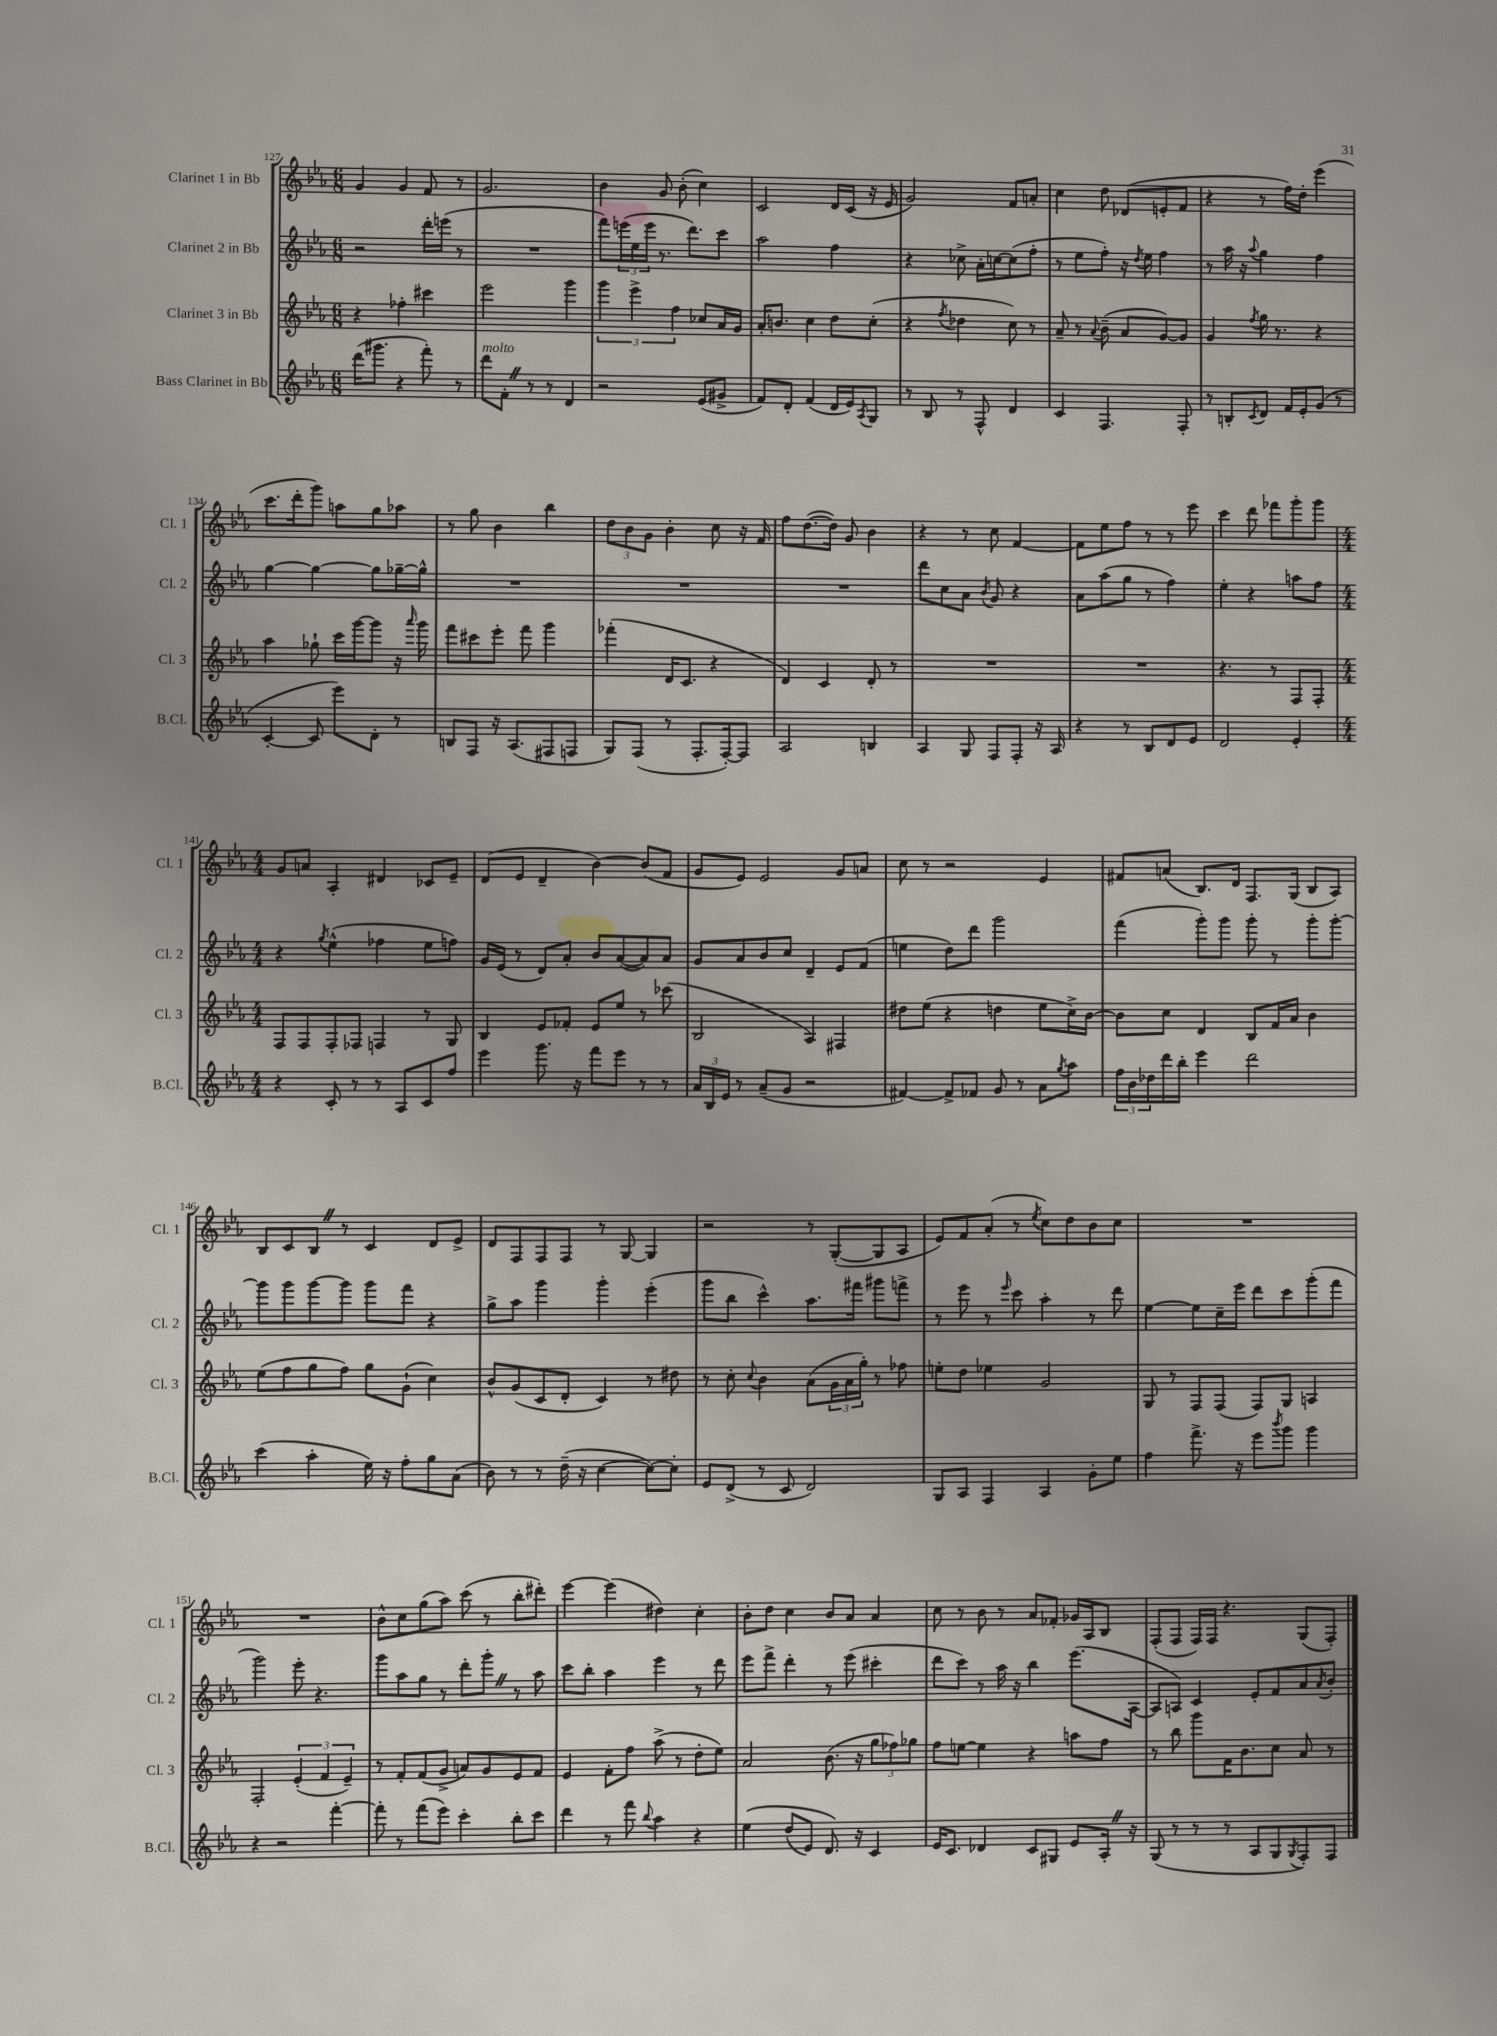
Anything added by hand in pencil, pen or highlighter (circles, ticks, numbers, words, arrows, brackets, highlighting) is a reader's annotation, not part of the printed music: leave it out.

**kern	**kern	**kern	**kern
*staff4	*staff3	*staff2	*staff1
*clefG2	*clefG2	*clefG2	*clefG2
*k[b-e-a-]	*k[b-e-a-]	*k[b-e-a-]	*k[b-e-a-]
*M6/8	*M6/8	*M6/8	*M6/8
(16ddd	4r	2r	4g
8.ggg#	.	.	.
4r	4ff-'	.	4g
8fff')	4ccc#	16ddd'	8f
.	.	(16eee	.
8r	.	8r	8r
=	=	=	=
8ddd	2eee-	2.r	2.g
8f'	.	.	.
8r	.	.	.
8r	.	.	.
4d	4ggg	.	.
=	=	=	=
2r	6ggg	8fff)	4b-
.	.	(24eee	.
.	6eee-^	24ee-	.
.	.	24eee	.
.	.	8.r	8g
.	6ff	.	.
.	.	.	(8b-'
.	.	8.ddd)	.
(8e-	8cc-	.	4cc)
8g#^	16a-	8ccc	.
.	16g	.	.
=	=	=	=
8f)	16a-'	2aa-	2c
.	8.b	.	.
8d'	.	.	.
(4f	4cc	.	.
16d	8dd	4ff	16d
16e-)	.	.	(16c
8qA-	.	.	.
8G	(8cc'	.	16r
.	.	.	16e-
=	=	=	=
8r	4r	4r	2g)
8B-	.	.	.
.	8qff	.	.
8r	4dd-	8cc-^	.
8F^^	.	16a-'	.
.	.	[16cc	.
4d	8cc)	(8cc]	8f
.	8r	8ff'	8a'
=	=	=	=
4c	8a-~	8r	4cc
.	8r	8ee-	.
.	8qqa-	.	.
4.F	(8b-~	8ff')	8dd
.	8a-	16r	(8d-
.	.	8qdd	.
.	.	16ee-	.
.	[8g)	4ff	8e'
8F'	8g]	.	8f
=	=	=	=
8r	4g	8r	4r
8B'	.	16aa-	.
.	.	16r	.
8qc	8qff	8qqaa-	.
8d	16gg	4gg	8r
.	8.r	.	.
16f	.	.	16ff)
16e-'	.	.	16dd'
(8g	4r	4ff	(4eee-
8r	.	.	.
=	=	=	=
[4c'	4aa-	[4gg	8.ccc
.	.	.	16ddd'
8c]	8gg-`	4gg_	8ggg)
8eee-)	16ccc	.	8aa
.	[16ggg	.	.
8d'	8ggg]	8gg]	8gg
8r	16r	[16gg-~	8aa-
.	16qqaaa-	.	.
.	16ggg	16gg-^^]	.
=	=	=	=
8B	8fff	2.r	8r
8F	8ccc#	.	8gg
16r	8eee-'	.	4b-
(8.A-	.	.	.
.	8fff	.	.
8F#	4ggg	.	4bb-
8F	.	.	.
=	=	=	=
8G)	(4fff-'	2.r	12dd
.	.	.	12b-
(8F	.	.	.
.	.	.	12g
8r	16d	.	4b-'
.	8.c	.	.
8.F'	.	.	.
.	4r	.	8cc
[16F')	.	.	.
8F]	.	.	16r
.	.	.	16f
=	=	=	=
2A-	4d)	2.r	8ff
.	.	.	([8.dd
.	4c	.	.
.	.	.	16dd])
.	.	.	8g
4B	8d'	.	4b-
.	8r	.	.
=	=	=	=
4A-	2.r	8ddd	4r
.	.	8cc	.
8G	.	8a-	8r
.	.	8qb-	.
8F	.	8g	8cc
8F'	.	4r	[4f
16r	.	.	.
16A-	.	.	.
=	=	=	=
4r	2.r	8a-	8f]
.	.	(8aa-	8ee-
8r	.	8gg	8ff
8B-	.	8r	8r
8d	.	4ff)	8r
8e-	.	.	8eee-
=	=	=	=
2d	4.r	4ee-'	4ccc
.	.	4r	8ddd
.	8r	.	8fff-
4e-'	8F	8aa	8ggg'
.	8F'	8ff	8ggg
=	=	=	=
*M4/4	*M4/4	*M4/4	*M4/4
4r	8F	4r	8g
.	8F	.	8a
.	.	8qgg	.
8c'	8F'	(4ee-^^	4A-'
8r	8F-	.	.
8r	4F	4ff-	4d#
8A-	.	.	.
8c	8r	8ee-	8c-
8ff	8G	8ff)	8e-~
=	=	=	=
4eee-	4B-	16g	(8d
.	.	(16e-	.
.	.	8r	8e-
8.ggg	8e-	8d)	4d~
.	8f-'	8a-'	.
16r	.	.	.
8fff	8e-	8b-	[4b-)
8eee-	8ee-	([8a-	.
8r	8r	8a-])	(8b-]
8r	(8ccc-	8a-	8f
=	=	=	=
24a-	2B-	8g	8g
24B-	.	.	.
24e-	.	.	.
8r	.	8a-	8e-)
(8a-~	.	8b-	2e-
8g	.	8cc	.
2r	4A-)	4d~	.
.	4F#	8e-	8g
.	.	(8f	8a
=	=	=	=
[4f#)	8dd#	4ee	8cc
.	(8ee-	.	8r
8f#^]	4r	8dd)	2r
8f-	.	8ddd	.
8g	4dd	2ggg	.
8r	.	.	.
8a-	8ee-	.	4e-
8qgg	.	.	.
8aa-	16cc^)	.	.
.	[16b-	.	.
=	=	=	=
24ff	8b-]	(4fff	8f#
24b-	.	.	.
24dd-	.	.	.
16ddd	8cc	.	(8a
16bb-'	.	.	.
4eee-	4d	8ggg')	8.B-)
.	.	8ggg	.
.	.	.	16d
2ddd	8B-	8ggg'	8.F
.	16f	8r	.
.	16a-	.	(16G
.	4b-	8ggg'	8B-
.	.	[8ggg'	8A-)
=	=	=	=
(4ccc	(8ee-	8ggg]	8B-
.	8ff	8ggg	8c
4aa-'	8gg	[8ggg	8B-
.	8ff)	8ggg]	8r
16ee-)	8gg	8ggg	4c
16r	.	.	.
8ff'	(8g`	8fff	.
8gg	4cc)	4r	8d
(8a-	.	.	8e-^
=	=	=	=
8b-)	8b-^^	8gg^	8d
8r	(8g	8aa-	8F
8r	8c	4ggg	8F
(16dd~	8d'	.	8F
16r	.	.	.
[4cc	4c)	4ggg'	8r
.	.	.	[8G
8cc_)	8r	(4eee-'	4G]
8cc']	8dd#	.	.
=	=	=	=
8e-	8r	8ggg	2r
(8d^	8cc'	8bb-	.
.	8qqcc	.	.
8r	4b-	4ccc^^)	.
8c	.	.	.
2d)	(8a-	8.aa-	8r
.	24g	.	([8G'
.	24a-	.	.
.	.	16fff#	.
.	24gg')	.	.
.	8r	8ggg#	8G]
.	8ff-	8fff^	8A-
=	=	=	=
8G	8ee'	8r	8e-)
8A-	8dd	8eee-	8f
4F	4ee-	8r	(8a-'
.	.	16qqeee-	.
.	.	8ccc	8r
.	.	.	8qee-
4A-	2g	4aa-'	8cc)
.	.	.	8dd
8g'	.	8r	8b-
8ee-	.	8ddd	8cc
=	=	=	=
4ff	8G	[4ee-	1r
.	8r	.	.
8.fff^	8F	8ee-]	.
.	(8F	16cc~	.
16r	.	16eee-	.
8eee-	8F)	8ddd	.
8qbbb-	.	.	.
8ggg	8G	8ccc	.
4ggg	4A	(8ggg'	.
.	.	8fff	.
=	=	=	=
4r	2F'	2ggg)	1r
2r	.	.	.
.	(6e-'	8eee-'	.
.	.	4.r	.
.	6f	.	.
[4fff'	.	.	.
.	6e-~)	.	.
=	=	=	=
8fff']	8r	8ggg	8b-^^
8r	8f'	8aa-	8cc
(8fff	(8f	8gg	(8gg
8eee-)	8g^	8r	8aa-)
4ccc'	8a)	8ddd'	(8ccc
.	8g	8ggg'	8r
8bb-'	8e-	8r	8bb-'
8ccc	8f	8aa-	8ddd#')
=	=	=	=
4ddd	4e-	8ccc	[4eee-
.	.	8bb-'	.
8r	8f'	4aa-	(4eee-]
8fff	8ff	.	.
8qqbb-	.	.	.
4aa-	(8aa-^	4eee-	4dd#)
.	8r	.	.
4r	8dd'	8r	4cc'
.	8ee-)	8ddd	.
=	=	=	=
&(4ee-	2a-	8eee-	8b-'
.	.	8fff^	8dd
(8dd	.	4ddd'	4cc
8e-)	.	.	.
8.d&)	(8.b-	8r	8b-
.	.	(8eee-	8a-
16r	16r	.	.
4c	12gg	4ccc#'	4a-
.	12ff-)	.	.
.	12gg-	.	.
=	=	=	=
16e-	8ff	8ddd	8cc
8.c	.	.	.
.	[8ee	8ccc)	8r
4d-	4ee]	8r	8b-
.	.	16aa-	8r
.	.	16r	.
8c	4r	4bb-	8a-
8G#	.	.	8f-'
8e-	8aa	(8.eee-	16g-
.	.	.	16A-
16A-'	8ff	.	8B-
16r	.	[16A-	.
=	=	=	=
(8G	8r	8A-]	(8F'
8r	8bb-	8A)	8F
8r	8ggg	4c	16F)
.	.	.	16F
8r	16f	.	4.r
.	8.b-	.	.
8A-	.	8e-'	.
8G	8cc	8f	.
8qG	.	.	.
8F')	8a-	8a-	(8G
.	.	8qa-	.
8F	8r	8b-'	8F')
==	==	==	==
*-	*-	*-	*-
